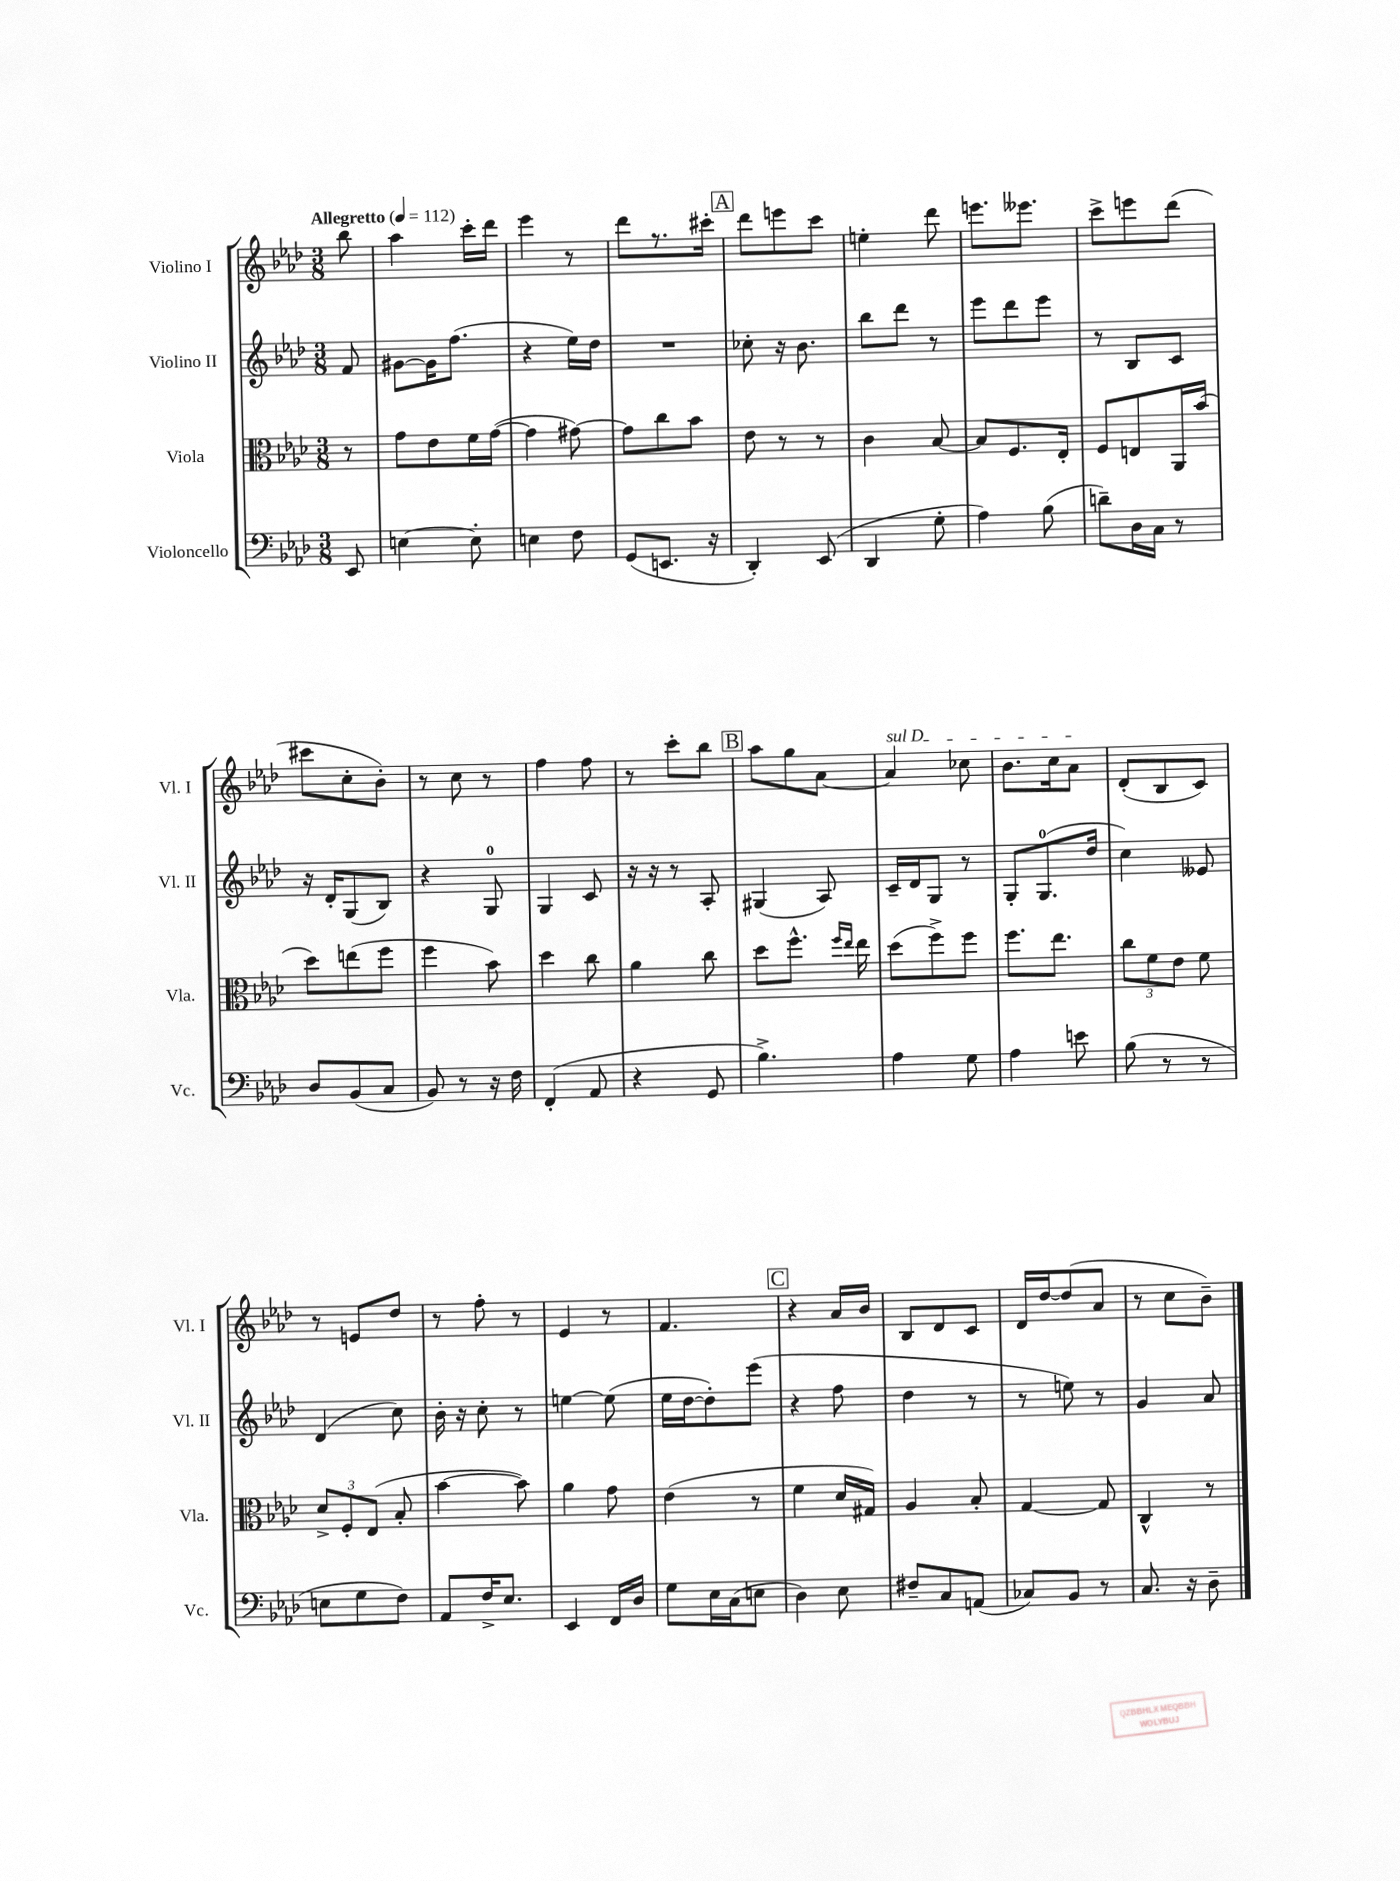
<<
\new StaffGroup <<
\new Staff = "s0" \with { instrumentName = "Violino I" shortInstrumentName = "Vl. I" } {
    \clef treble \key aes \major \numericTimeSignature \time 3/8 \partial 8 \tempo "Allegretto" 4 = 112
    \autoBeamOff bes''8 |
    aes''4 c'''16[-. des'''16] |
    ees'''4 r8 |
    des'''8[ r8. cis'''16]-. |
    \mark \markup { \box "A" } des'''8[ e'''8 c'''8] |
    e''4-. des'''8 |
    e'''8.[ eeses'''8.] |
    c'''8[-> e'''8 des'''8]( |
    cis'''8[ c''8-. bes'8]-.) |
    r8 c''8 r8 |
    f''4 f''8 |
    r8 c'''8[-. bes''8] |
    \mark \markup { \box "B" } aes''8[ g''8 aes'8]~ |
    \once \override TextSpanner.bound-details.left.text = \markup { \italic "sul D" } aes'4\startTextSpan ces''8 |
    bes'8.[ c''16 aes'8]\stopTextSpan |
    des'8[-.( bes8 c'8]) |
    r8 e'8[ des''8] |
    r8 f''8-. r8 |
    ees'4 r8 |
    f'4. |
    \mark \markup { \box "C" } r4 aes'16[ bes'16] |
    bes8[ des'8 c'8] |
    des'16[ des''16~ des''8( aes'8] |
    r8 c''8[ bes'8]--) \bar "|." |
}
\new Staff = "s1" \with { instrumentName = "Violino II" shortInstrumentName = "Vl. II" } {
    \clef treble \key aes \major \numericTimeSignature \time 3/8 \partial 8
    \autoBeamOff f'8 |
    gis'8[~ gis'16 f''8.]( |
    r4 ees''16[) des''16] |
    R4. |
    \mark \markup { \box "A" } ces''8-. r16 bes'8. |
    bes''8[ des'''8] r8 |
    ees'''8[ des'''8 ees'''8] |
    r8 bes8[ c'8] |
    r16 des'16[-. g8( bes8]) |
    r4 g8-0 |
    g4 c'8 |
    r16 r16 r8 aes8-. |
    \mark \markup { \box "B" } gis4( aes8) |
    c'16[-- des'16 g8] r8 |
    g8[-. g8.-0( des''16] |
    c''4) eeses'8 |
    des'4( c''8) |
    bes'16-. r16 c''8-. r8 |
    e''4~ e''8( |
    ees''16[ des''16~ des''8-.) ees'''8]( |
    \mark \markup { \box "C" } r4 f''8 |
    des''4 r8 |
    r8 e''8) r8 |
    g'4 aes'8 \bar "|." |
}
\new Staff = "s2" \with { instrumentName = "Viola" shortInstrumentName = "Vla." } {
    \clef alto \key aes \major \numericTimeSignature \time 3/8 \partial 8
    \autoBeamOff r8 |
    g'8[ ees'8 f'16 g'16]~( |
    g'4 gis'8~) |
    gis'8[ c''8 bes'8] |
    \mark \markup { \box "A" } ees'8 r8 r8 |
    c'4 bes8~ |
    bes8[ f8. ees16]-. |
    f8[ e8 aes,16 bes'16]( |
    des''8[) e''8( f''8] |
    f''4 bes'8) |
    des''4 c''8 |
    aes'4 c''8 |
    \mark \markup { \box "B" } des''8[ f''8.]-^ \grace { f''16[ ees''16] } ees''16 |
    des''8[( f''8->) f''8] |
    f''8.[ ees''8.] |
    \tuplet 3/2 { c''8[ f'8 ees'8] } f'8 |
    \tuplet 3/2 { des'8[-> f8-. ees8]( } bes8-. |
    bes'4~ bes'8) |
    aes'4 g'8 |
    ees'4( r8 |
    \mark \markup { \box "C" } f'4 des'16[ gis16]) |
    aes4 bes8-. |
    g4~ g8 |
    c4-^ r8 \bar "|." |
}
\new Staff = "s3" \with { instrumentName = "Violoncello" shortInstrumentName = "Vc." } {
    \clef bass \key aes \major \numericTimeSignature \time 3/8 \partial 8
    \autoBeamOff ees,8 |
    e4~ e8-. |
    e4 f8 |
    g,8[( e,8.] r16 |
    \mark \markup { \box "A" } des,4-.) ees,8( |
    des,4 g8-. |
    aes4) bes8( |
    d'8[--) des16 c16] r8 |
    des8[ bes,8( c8] |
    bes,8) r8 r16 f16 |
    f,4-.( aes,8 |
    r4 g,8 |
    \mark \markup { \box "B" } bes4.->) |
    aes4 g8 |
    aes4 e'8 |
    bes8( r8 r8 |
    e8[ g8 f8]) |
    aes,8[ f16-> ees8.] |
    ees,4 f,16[ des16] |
    g8[ ees16 c16( e8] |
    \mark \markup { \box "C" } des4) ees8 |
    fis8[-- c8 a,8]( |
    ces8[) bes,8] r8 |
    c8. r16 des8-- \bar "|." |
}
>>
>>
\layout { \context { \Score \remove "Bar_number_engraver" } }
